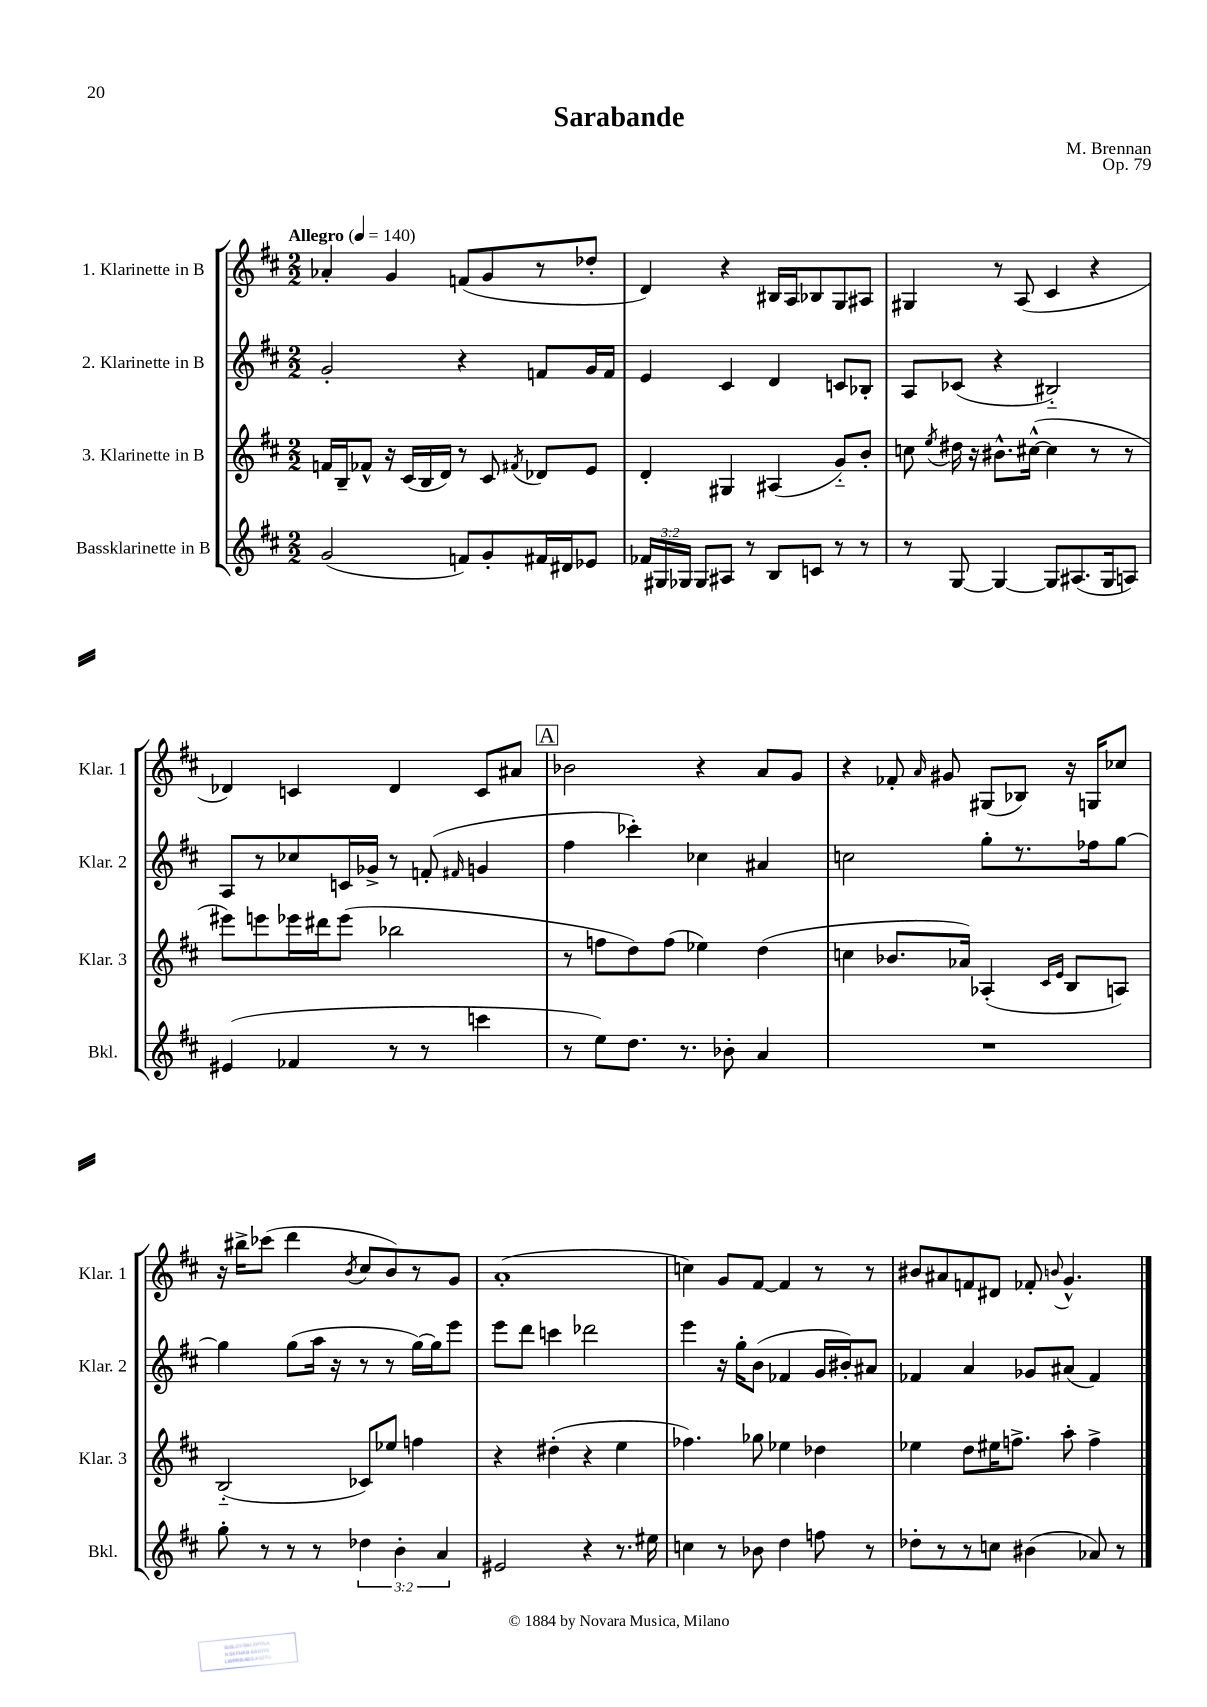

**kern	**kern	**kern	**kern
*staff4	*staff3	*staff2	*staff1
*clefG2	*clefG2	*clefG2	*clefG2
*k[f#c#]	*k[f#c#]	*k[f#c#]	*k[f#c#]
*M2/2	*M2/2	*M2/2	*M2/2
*MM140	*MM140	*MM140	*MM140
(2g/	16f/LL	2g'/	4a-'/
.	16B~/J	.	.
.	8f-^^/J	.	.
.	16r	.	4g/
.	(16c#/LL	.	.
.	16B/	.	.
.	16d/JJ)	.	.
8f/L)	8r	4r	(8f/L
8g'/	8c#/	.	8g/
.	8qf#/	.	.
16f#/L	8d-/L	8f/L	8r
16d#/J	.	.	.
8e-/J	8e/J	16g/L	8dd-'/J
.	.	16f/JJ	.
=	=	=	=
24f-/LL	4d'/	4e/	4d/)
24G#/	.	.	.
24G-/JJ	.	.	.
8G-/L	.	.	.
8A#/J	4G#/	4c#/	4r
8r	.	.	.
8B/L	(4A#/	4d/	16B#/LL
.	.	.	16A/J
8c/J	.	.	8B-/
8r	8g'~/L)	8c/L	8G/
8r	8b'/J	8B-'/J	8A#/J
=	=	=	=
8r	8cc\	8A/L	4G#/
.	8qee/	.	.
[8G/	16dd#\	(8c-/J	.
.	16r	.	.
4G/_	8.b#^^\L	4r	8r
.	.	.	(8A/
.	([16cc#^^\Jk	.	.
8G/]L	4cc#\]	2B#'~/)	4c#/
(8.A#/	.	.	.
.	8r	.	4r
16G/k	.	.	.
8A/J)	8r	.	.
=	=	=	=
(4e#/	8eee#\L)	8A/L	4d-/)
.	8eee\	8r	.
4f-/	16eee-\L	8cc-/	4c/
.	16ddd#\J	.	.
.	(8eee-\J	16c/L	.
.	.	16g-^/JJ	.
8r	2bb-\	8r	4d-/
8r	.	(8f'/	.
.	.	16qqf#/	.
4ccc\	.	4g/	8c/L
.	.	.	8a#/J
=	=	=	=
8r	8r	4ff#\	2b-\
8ee\L)	8ff\L	.	.
8.dd\J	8dd\)	4ccc-'\)	.
.	(8ff\J	.	.
8.r	.	.	.
.	4ee-\)	4cc-\	4r
8b-'\	.	.	.
4a/	(4dd\	4a#/	8a/L
.	.	.	8g/J
=	=	=	=
1r	4cc\	2cc\	4r
.	8.b-/L	.	8f-'/
.	.	.	16qqa/
.	.	.	8g#/
.	16a-/Jk)	.	.
.	(4A-'/	8gg'\L	(8G#/L
.	.	8.r	8B-/J)
.	16qqc#/LL	.	.
.	16qqe/JJ	.	.
.	8B/L	.	16r
.	.	16ff-\k	16G/LK
.	8A/J)	[8gg\J	8cc-/J
=	=	=	=
8gg'\	(2B'~/	4gg\]	16r
.	.	.	16bb#^\LK
8r	.	.	(8ccc-\J
8r	.	(8gg\L	4ddd\
8r	.	16aa\Jk	.
.	.	16r	.
.	.	.	8qb/
6dd-\	8c-/L)	8r	8cc#/L
.	8ee-/J	8r	8b/)
6b'\	.	.	.
.	4ff\	[16gg\LL)	8r
.	.	16gg\]J	.
6a/	.	.	.
.	.	8eee\J	8g/J
=	=	=	=
2e#/	4r	8eee\L	(1a'
.	.	8ddd\J	.
.	(4dd#'\	4ccc\	.
4r	4r	2ddd-\	.
8.r	4ee\	.	.
16ee#\	.	.	.
=	=	=	=
4cc\	4.ff-\)	4eee\	4cc\)
8r	.	16r	8g/L
.	.	16gg'\LK	.
8b-\	8gg-\	(8b\J	[8f#/J
4dd\	4ee-\	4f-/	4f#/]
8ff\	4dd-\	16g/LL	8r
.	.	16b#'/J)	.
8r	.	8a#/J	8r
=	=	=	=
8dd-'\L	4ee-\	4f-/	8b#/L
8r	.	.	8a#/
8r	8dd\L	4a/	8f/
8cc\J	16ee#\K	.	8d#/J
.	8.ff^\J	.	.
(4b#\	.	8g-/L	8f-'/
.	.	.	8qqb/
.	8aa'\	(8a#/J	4.g^^/
8a-/)	4ff^\	4f-/)	.
8r	.	.	.
==	==	==	==
*-	*-	*-	*-
